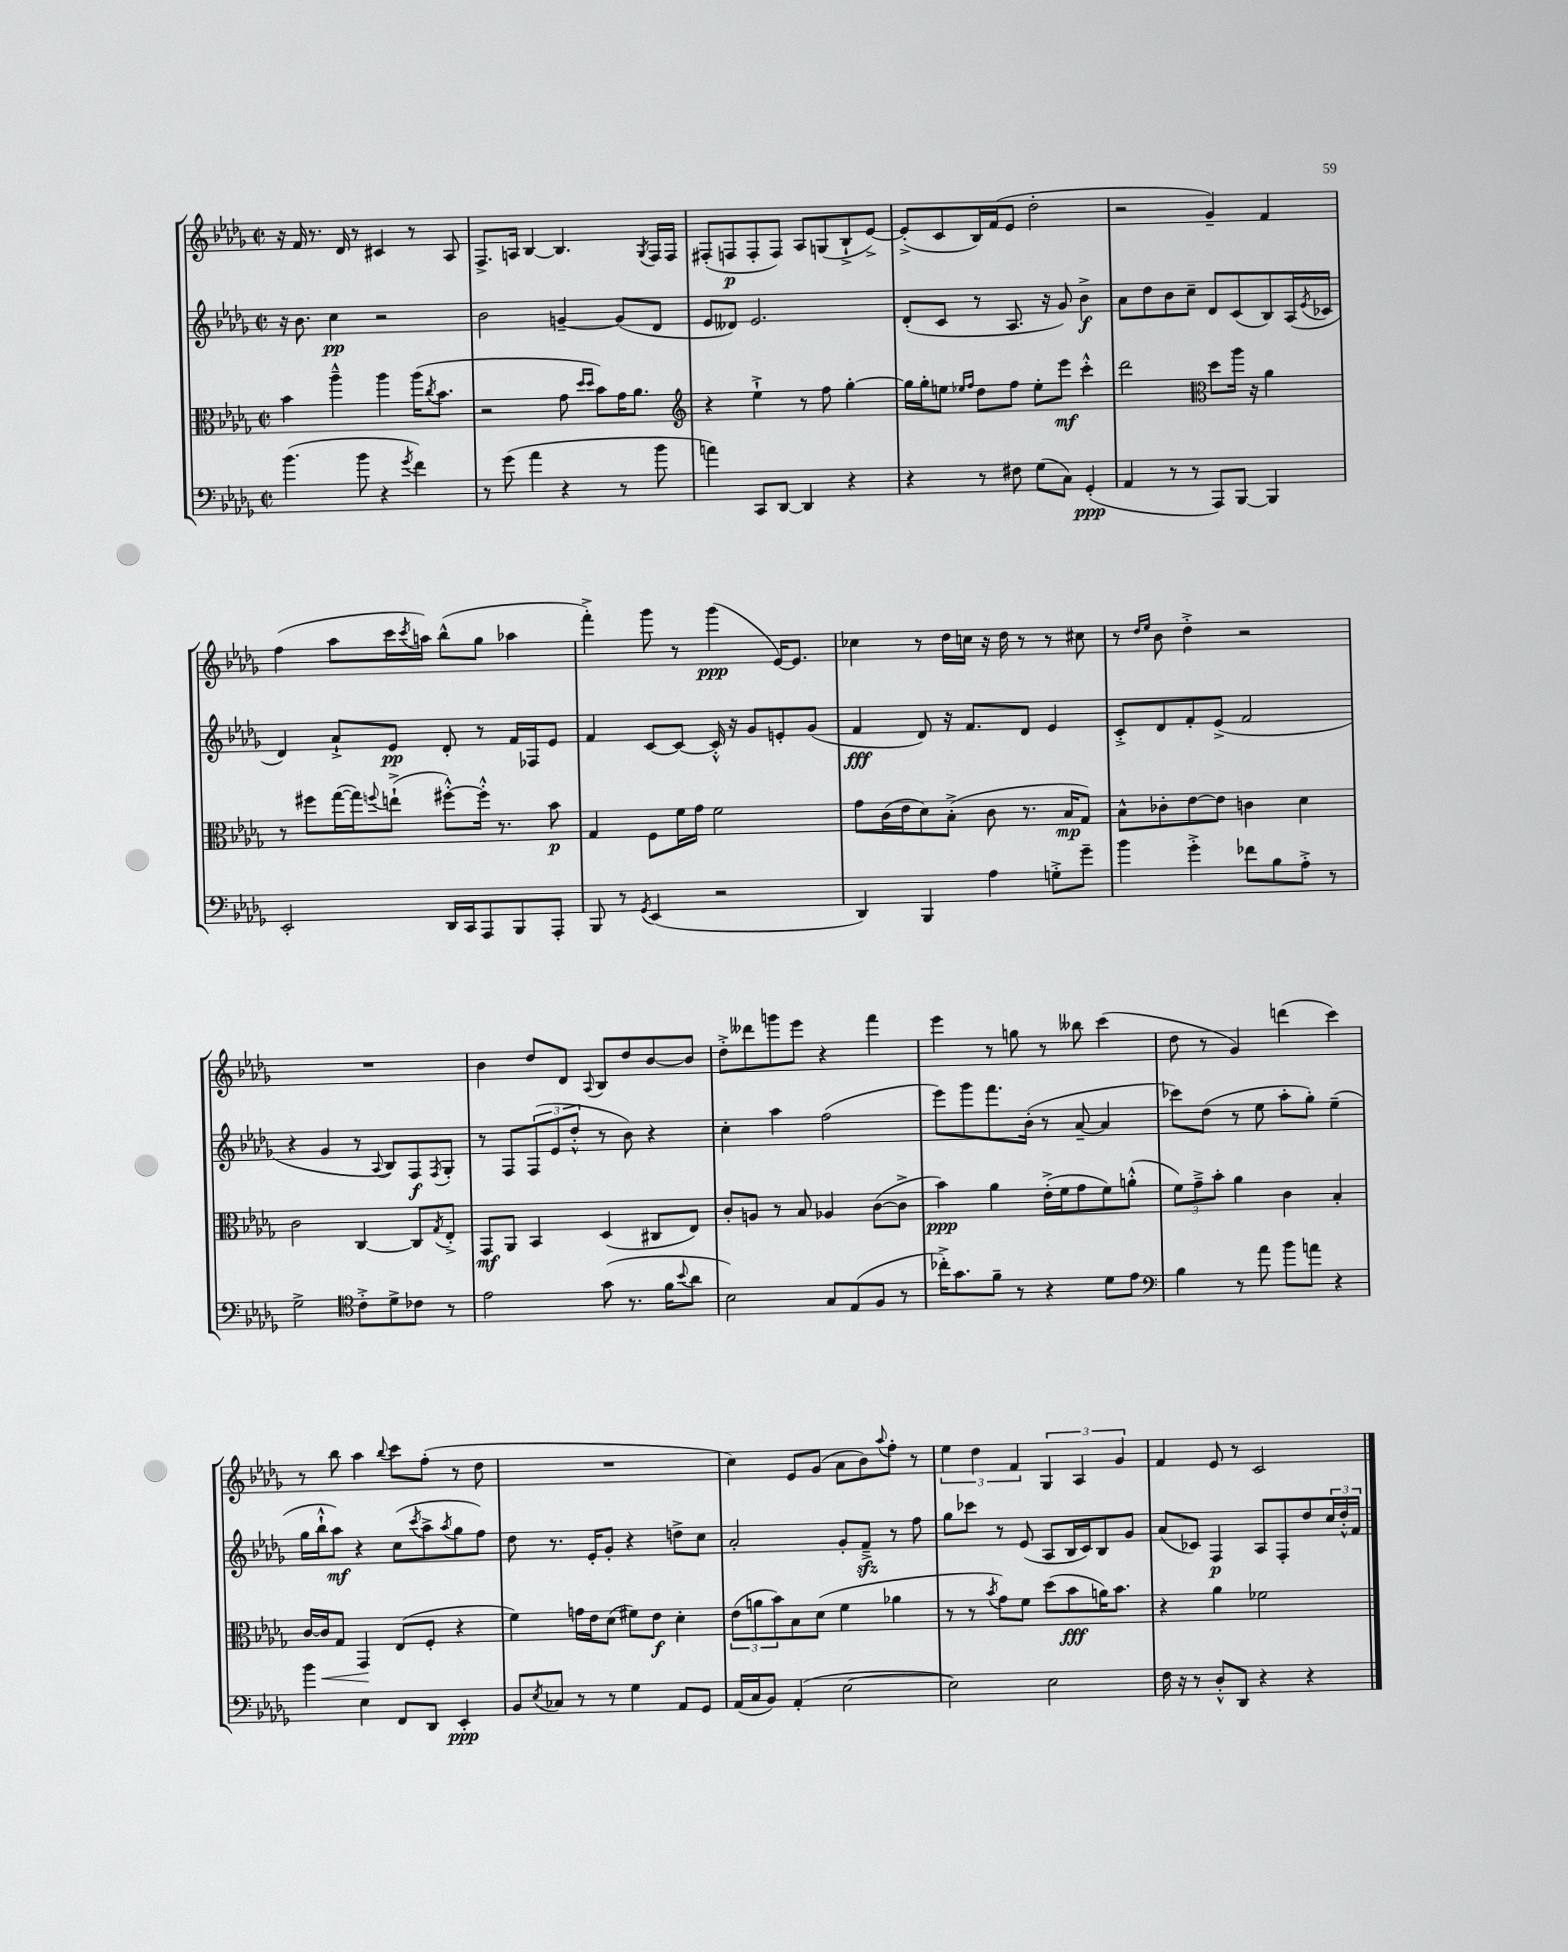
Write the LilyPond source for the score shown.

<<
\new StaffGroup <<
\new Staff = "s0" {
    \clef treble \key des \major \defaultTimeSignature \time 2/2
    r16 f'16 r8. des'16 r8 cis'4 r8 aes8 |
    f8.-> a16 bes4~ bes4. \acciaccatura { ges8 } f16 f16 |
    fis8-.( f8\p f8-. f8) aes8 g8( bes8-!-> ees'8~->) |
    ees'8-.->( c'8 bes16) f'16( ees'8 des''2-. |
    r2 ges'4--) f'4 |
    f''4( aes''8 c'''16 \acciaccatura { c'''8 } a''16) bes''8-^( ges''8 aes''4 |
    f'''4-.->) ges'''8 r8 ges'''4\ppp( ees'16~) ees'8. |
    ces''4 r8 des''16 c''16 r16 des''16 r8 r8 cis''8 |
    r8 \grace { des''16 ees''16 } bes'8 des''4-.-> r2 |
    R1 |
    bes'4 des''8 des'8 \appoggiatura { aes8 } bes8 des''8 bes'8~ bes'8 |
    des''8-.-> deses'''8 g'''8 ees'''8 r4 f'''4 |
    ees'''4 r8 g''8 r8 beses''8 c'''4( |
    des''8 r8 ges'4) d'''4( c'''4) |
    r8 bes''8 aes''4 \appoggiatura { bes''8 } c'''8 f''8-.( r8 des''8 |
    R1 |
    c''4) ees'8 ges'8( aes'8 bes'8) \appoggiatura { aes''8 } f''8-. r8 |
    \tuplet 3/2 { ees''4 des''4 f'4 } \tuplet 3/2 { ges4 aes4 ges'4 } |
    f'4 ees'8 r8 c'2 \bar "|." |
}
\new Staff = "s1" {
    \clef treble \key des \major \defaultTimeSignature \time 2/2
    r16 bes'8. c''4\pp r2 |
    bes'2 g'4~-- g'8( des'8 |
    ees'8 deses'8) ees'2. |
    des'8-.( c'8 r8 aes8. r16 ges'8) bes'4->\f |
    aes'8 des''8 bes'8 c''8-- des'8 c'8( bes8) aes16( \acciaccatura { ees'8 } ces'16 |
    des'4) aes'8-!-> ees'8\pp des'8-. r8 f'16 fes16 ees'8 |
    f'4 c'8~ c'8~ c'16-.-^ r16 ges'8 e'8-. ges'8( |
    f'4\fff des'8) r16 f'8. des'8 ees'4 |
    c'8-.-> des'8 f'8-. ees'8->( f'2 |
    r4 ges'4 r8 \appoggiatura { aes8 } bes8) f8\f \acciaccatura { f8 } ges8-. |
    r8 f8 \tuplet 3/2 { f8( ees'8 des''8-.-^ } r8 bes'8) r4 |
    c''4-. aes''4 f''2( |
    ees'''8) ges'''8 f'''8. bes'16-.( r8 aes'8~-- aes'4 |
    ces'''8) des''8( r8 ees''8 aes''8-. ges''8-.) ees''4--( |
    ges''16 bes''16-!-^ aes''8\mf) r4 c''8( \acciaccatura { c'''8 } aes''8-> \acciaccatura { aes''8 } ges''8 f''8) |
    des''8 r8. ees'16-. ges'8-. r4 d''8-> c''8 |
    aes'2-. ges'8-. f'8--->\sfz r8 f''8 |
    ges''8 ces'''8 r8 ees'8( aes8 bes16 c'16) bes8 ges'8 |
    aes'8( ces'8) f4\p aes8 f8-. des''8 \tuplet 3/2 { c''16 des''16-.-^ f'16 } \bar "|." |
}
\new Staff = "s2" {
    \clef alto \key des \major \defaultTimeSignature \time 2/2
    bes'4 aes''4---^ aes''4 aes''16( \acciaccatura { c''8 } bes'8. |
    r2 ges'8 \grace { des''16 des''16 } bes'8) ges'16 aes'8. |
    \clef treble r4 ees''4-!-> r8 f''8 ges''4~-. |
    ges''16 ges''16-. e''8 \grace { ees''16 f''16 } des''8 f''8 ees''8-. ees'''8\mf c'''4-.-^ |
    des'''2 \clef alto des''8 aes''16 r16 aes'4 |
    r8 fis''8 ges''16~( ges''16) \appoggiatura { f''8 } e''8-!->( fis''8~-.-^) fis''16-.-^ r8. bes'8\p |
    ges4 f8 f'16 ges'16 f'2 |
    ges'8 c'16( ees'16 des'8) bes8-.->( c'8 r8. bes16\mp ges8) |
    bes8-^ ces'8-. ees'8~ ees'8 c'4 des'4 |
    c'2 c4~ c8 \acciaccatura { ges8 } ees8-.-> |
    ges,8\mf aes,8 bes,4 des4( cis8 ees8) |
    c'8-. a8 r8 bes8 aes4 c'8~( c'8-> |
    bes'4\ppp) aes'4 ees'16-.->( f'16 ges'8 f'8) a'8-.-^( |
    \tuplet 3/2 { f'8) ges'8---> bes'8-. } aes'4 c'4 bes4-. |
    c'16~ c'16\< ges8 ges,4\! ees8( f8-. r4 |
    f'4) g'16 ees'16 des'8( fis'8) ees'8\f des'4-. |
    \tuplet 3/2 { ees'8( a'8 bes'8) } bes8 des'8( f'4 aes'4 |
    r8 r8 \acciaccatura { bes'8 } ges'8) f'8 des''8( bes'8\fff a'16) bes'8. |
    r4 aes'4 fes'2 \bar "|." |
}
\new Staff = "s3" {
    \clef bass \key des \major \defaultTimeSignature \time 2/2
    bes'4.( bes'8 r4 \acciaccatura { ges'8 } f'4) |
    r8 ges'8( aes'4 r4 r8 bes'8 |
    a'4) c,8 des,8~ des,4 r4 |
    r4 r8 fis8 ges8( c8) ges,4-.\ppp( |
    aes,4 r8 r8 aes,,8) bes,,8~ bes,,4 |
    ees,2-. des,16 c,16 aes,,8 bes,,8 aes,,8-. |
    bes,,8 r8 \acciaccatura { ges,8 } ees,4( r2 |
    des,4) bes,,4 aes4 g8-.-> ges'8-- |
    bes'4 ges'4-.-> fes'8 bes8 aes8-.-> r8 |
    ges2-> \clef tenor c'8-.-> des'8-> ces'8 r8 |
    ees'2 ges'8( r8. f'16 \appoggiatura { bes'8 } aes'8 |
    bes2) ges8 ees8( f8 r8 |
    ces''16-.->) ges'8. f'8-- r8 r4 des'8 ees'8 |
    \clef bass bes4 r8 aes'8 bes'8 a'8 r4 |
    bes'4 ees4 f,8 des,8 ees,4-.\ppp |
    bes,8 \acciaccatura { ees8 } ces8 r8 r8 ges4 aes,8 ges,8 |
    aes,16( c16 bes,8) aes,4-.( ees2~ |
    ees2) ees2 |
    f16 r16 r8 des8-.-^ des,8 r4 r4 \bar "|." |
}
>>
>>
\layout { \context { \Score \remove "Bar_number_engraver" } }
